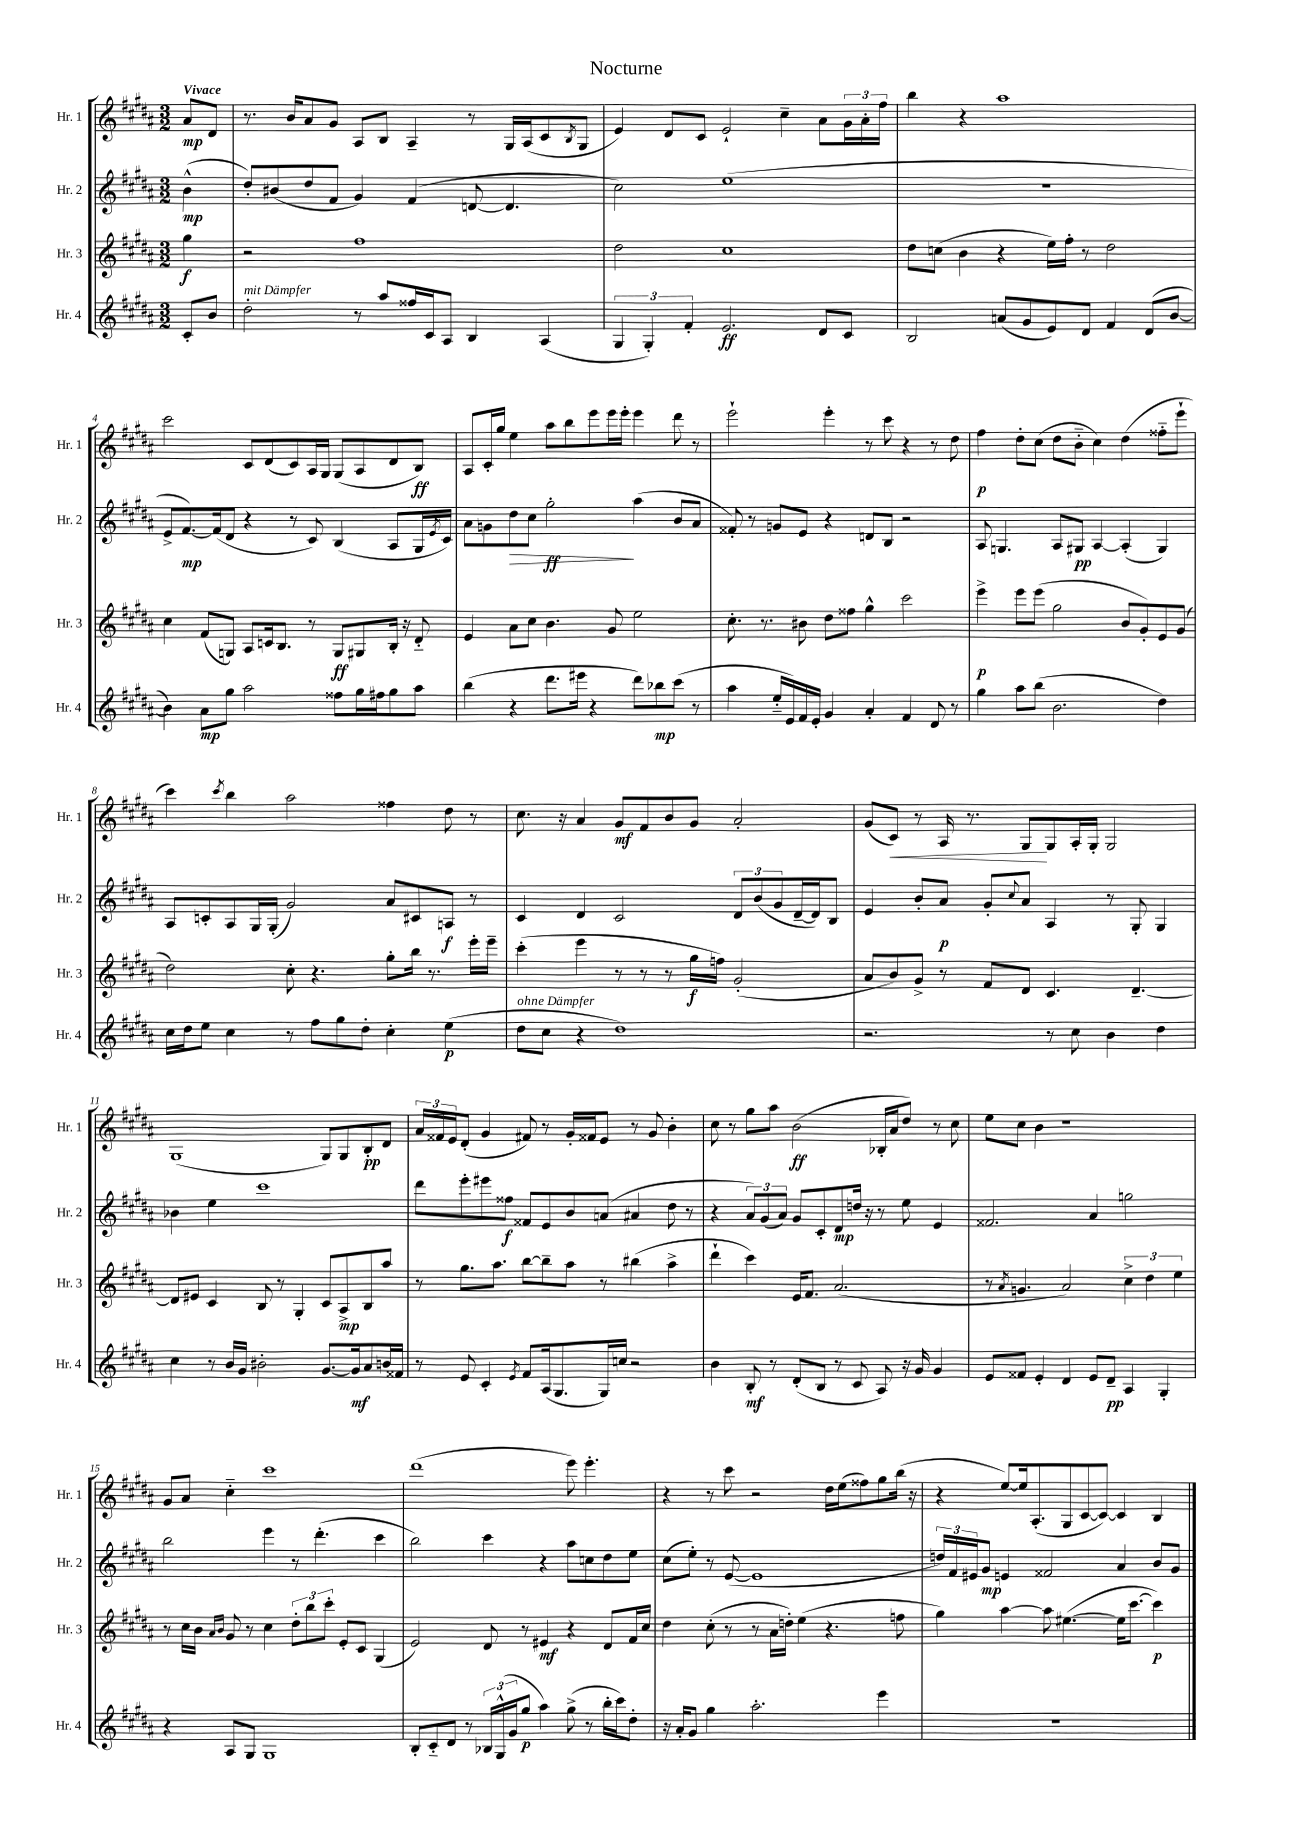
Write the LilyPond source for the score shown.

\header { title = "Nocturne" }
<<
\new StaffGroup <<
\new Staff = "s0" \with { instrumentName = "Hr. 1" shortInstrumentName = "Hr. 1" } {
    \clef treble \key b \major \numericTimeSignature \time 3/2 \partial 4 \tempo "Vivace"
    ais'8\mp dis'8 |
    r8. b'16 ais'8 gis'8 ais8 b8 ais4-- r8 gis16 ais16( cis'8 \acciaccatura { b8 } gis8 |
    e'4) dis'8 cis'8 e'2-! cis''4-- ais'8 \tuplet 3/2 { gis'16 ais'16-. fis''16 } |
    b''4 r4 ais''1 |
    cis'''2 cis'8 dis'8( cis'8) ais16 gis16 gis8( ais8 dis'8 b8\ff) |
    ais8 cis'16-. gis''16 e''4 ais''8 b''8 e'''8 e'''16 e'''16-. e'''4 dis'''8 r8 |
    e'''2-! e'''4-. r8 cis'''8 r4 r8 dis''8 |
    fis''4\p dis''8-. cis''8( dis''8 b'8-_ cis''4) dis''4( fisis''8-_ e'''8-! |
    cis'''4) \acciaccatura { cis'''8 } b''4 ais''2 fisis''4 dis''8 r8 |
    cis''8. r16 ais'4 gis'8\mf fis'8 b'8 gis'8 ais'2-. |
    gis'8( cis'8\<) r8 ais16 r8. gis8\! gis8 ais16-. gis16-. gis2 |
    gis1( gis8) gis8 b8-.\pp dis'8 |
    \tuplet 3/2 { ais'16 fisis'16 e'16 } dis'8-.( gis'4 fis'8) r8 gis'16-. fisis'16 e'8 r8 gis'8 b'4-. |
    cis''8 r8 gis''8 ais''8 b'2\ff( bes16-. ais'16 dis''8) r8 cis''8 |
    e''8 cis''8 b'4 r1 |
    gis'8 ais'8 cis''4-_ cis'''1 |
    dis'''1( e'''8) e'''4.-. |
    r4 r8 cis'''8 r2 dis''16 e''16( fisis''8) gis''8 b''16( r16 |
    r4 e''8~) e''16 ais8.-.( gis8 cis'8~ cis'8~) cis'4 b4 \bar "|." |
}
\new Staff = "s1" \with { instrumentName = "Hr. 2" shortInstrumentName = "Hr. 2" } {
    \clef treble \key b \major \numericTimeSignature \time 3/2 \partial 4
    b'4-^\mp( |
    dis''8-.) bis'8( dis''8 fis'8 gis'4) fis'4( d'8~ d'4. |
    cis''2) e''1( |
    R1. |
    e'8-> fis'8.~\mp) fis'16( dis'8 r4 r8 cis'8) b4( ais8 gis16 \acciaccatura { e'8 } cis'16) |
    ais'8 g'8 dis''8\> cis''8 gis''2-.\ff\! ais''4( b'8 ais'8 |
    fisis'8-.) r8 g'8 e'8 r4 d'8 b8 r2 |
    ais8 g4. ais8 gis8\pp ais4~ ais4-.( gis4) |
    ais8 c'8-. ais8 gis16 gis16-.( gis'2) ais'8 cis'8 a8\f r8 |
    cis'4 dis'4 cis'2 \tuplet 3/2 { dis'8 b'8( gis'8 } dis'16~-- dis'16) b8 |
    e'4 b'8-. ais'8\p gis'8-. \appoggiatura { cis''8 } ais'8 ais4 r8 gis8-. gis4 |
    bes'4 e''4 cis'''1 |
    dis'''8 e'''8-. eis'''8 fisis''8\f fisis'8 e'8 b'8 a'8( ais'4 dis''8 r8 |
    r4 \tuplet 3/2 { ais'8) gis'8( ais'8) } gis'8 cis'8-. dis'8\mp d''16 r16 r8 e''8 e'4 |
    fisis'2. ais'4 g''2 |
    b''2 e'''4 r8 dis'''4.-.( cis'''4 |
    b''2) cis'''4 r4 ais''8 c''8 dis''8 e''8 |
    cis''8( e''8-.) r8 e'8~( e'1 |
    \tuplet 3/2 { d''16) fis'16 eis'16 } gis'8\mp e'4 fisis'2 ais'4 b'8 gis'8 \bar "|." |
}
\new Staff = "s2" \with { instrumentName = "Hr. 3" shortInstrumentName = "Hr. 3" } {
    \clef treble \key b \major \numericTimeSignature \time 3/2 \partial 4
    gis''4\f |
    r2 fis''1 |
    dis''2 cis''1 |
    dis''8 c''8( b'4 r4 e''16) fis''16-. r8 dis''2 |
    cis''4 fis'8( g8) ais8 c'16 b8. r8 g8\ff gis8 b16-. r16 dis'8-_ |
    e'4 ais'8 cis''8 b'4. gis'8 e''2 |
    cis''8.-. r8. bis'8 dis''8 fisis''8 gis''4-^ cis'''2 |
    e'''4->\p e'''8 e'''8( gis''2 b'8 gis'8-.) e'8 gis'8( |
    dis''2) cis''8-. r4. gis''8-. b''16 r8. e'''16-. e'''16-- |
    cis'''4-.( e'''4 r8 r8 r8 gis''16\f f''16) gis'2-.( |
    ais'8 b'8) gis'8-> r8 fis'8 dis'8 cis'4. dis'4.~-- |
    dis'8 eis'8 cis'4 b8 r8 gis4-. cis'8 ais8->\mp b8 ais''8 |
    r8 gis''8. ais''8. b''8~ b''8-- ais''8 r8 bis''4( ais''4-> |
    dis'''4-! cis'''4) e'16 fis'8. ais'2.( |
    r8 \acciaccatura { ais'8 } g'4. ais'2) \tuplet 3/2 { cis''4-> dis''4 e''4 } |
    r8 cis''16 b'16 \grace { ais'16 b'16 } gis'8 r8 cis''4 \tuplet 3/2 { dis''8-. b''8 cis'''8-. } e'8-. cis'8 gis4( |
    e'2) dis'8 r8 eis'4\mf r4 dis'8 fis'16 cis''16 |
    dis''4 cis''8-.( r8 r8 ais'16 d''16-.) e''4( r4. f''8 |
    gis''4) ais''4~ ais''8 eis''4.~( eis''16 cis'''8.~ cis'''4\p) \bar "|." |
}
\new Staff = "s3" \with { instrumentName = "Hr. 4" shortInstrumentName = "Hr. 4" } {
    \clef treble \key b \major \numericTimeSignature \time 3/2 \partial 4
    cis'8-. b'8 |
    dis''2-.^\markup { \italic "mit Dämpfer" } r8 ais''8 fisis''16 cis'16 ais8 b4 ais4( |
    \tuplet 3/2 { gis4 gis4-.) fis'4-. } e'2.\ff dis'8 cis'8 |
    b2 a'8( gis'8 e'8) dis'8 fis'4 dis'8( b'8~ |
    b'4) ais'8\mp gis''8 ais''2 fisis''8 gis''16 fis''16 gis''8 ais''8 |
    b''4( r4 dis'''8. eis'''16 r4 dis'''8) bes''8\mp cis'''8( r8 |
    ais''4 e''16-_ e'16) fis'16 e'16-. gis'4 ais'4-. fis'4 dis'8 r8 |
    gis''4 ais''8 b''8( b'2. dis''4) |
    cis''16 dis''16 e''8 cis''4 r8 fis''8 gis''8 dis''8-. cis''4-. e''4\p( |
    dis''8^\markup { \italic "ohne Dämpfer" } cis''8 r4 dis''1) |
    r2. r8 cis''8 b'4 dis''4 |
    cis''4 r8 b'16 gis'16 bis'2-. gis'8.~ gis'16\mf ais'8 b'16 fisis'16 |
    r8 e'8 cis'4-. \acciaccatura { e'8 } fis'8 ais16( gis8. gis16) c''16 r2 |
    b'4 b8-.\mf r8 dis'8-.( b8 r8 cis'8 ais8) r16 gis'16 gis'4 |
    e'8 fisis'8 e'4-. dis'4 e'8 dis'8--\pp ais4 gis4-. |
    r4 ais8 gis8 gis1 |
    b8-. cis'8-_ dis'8 r8 \tuplet 3/2 { bes16 gis16-^( gis'16 } gis''8\p ais''4) gis''8->( r8 b''16-. cis'''16) dis''8-. |
    r16 ais'16-. gis'8 gis''4 ais''2.-. e'''4 |
    R1. \bar "|." |
}
>>
>>
